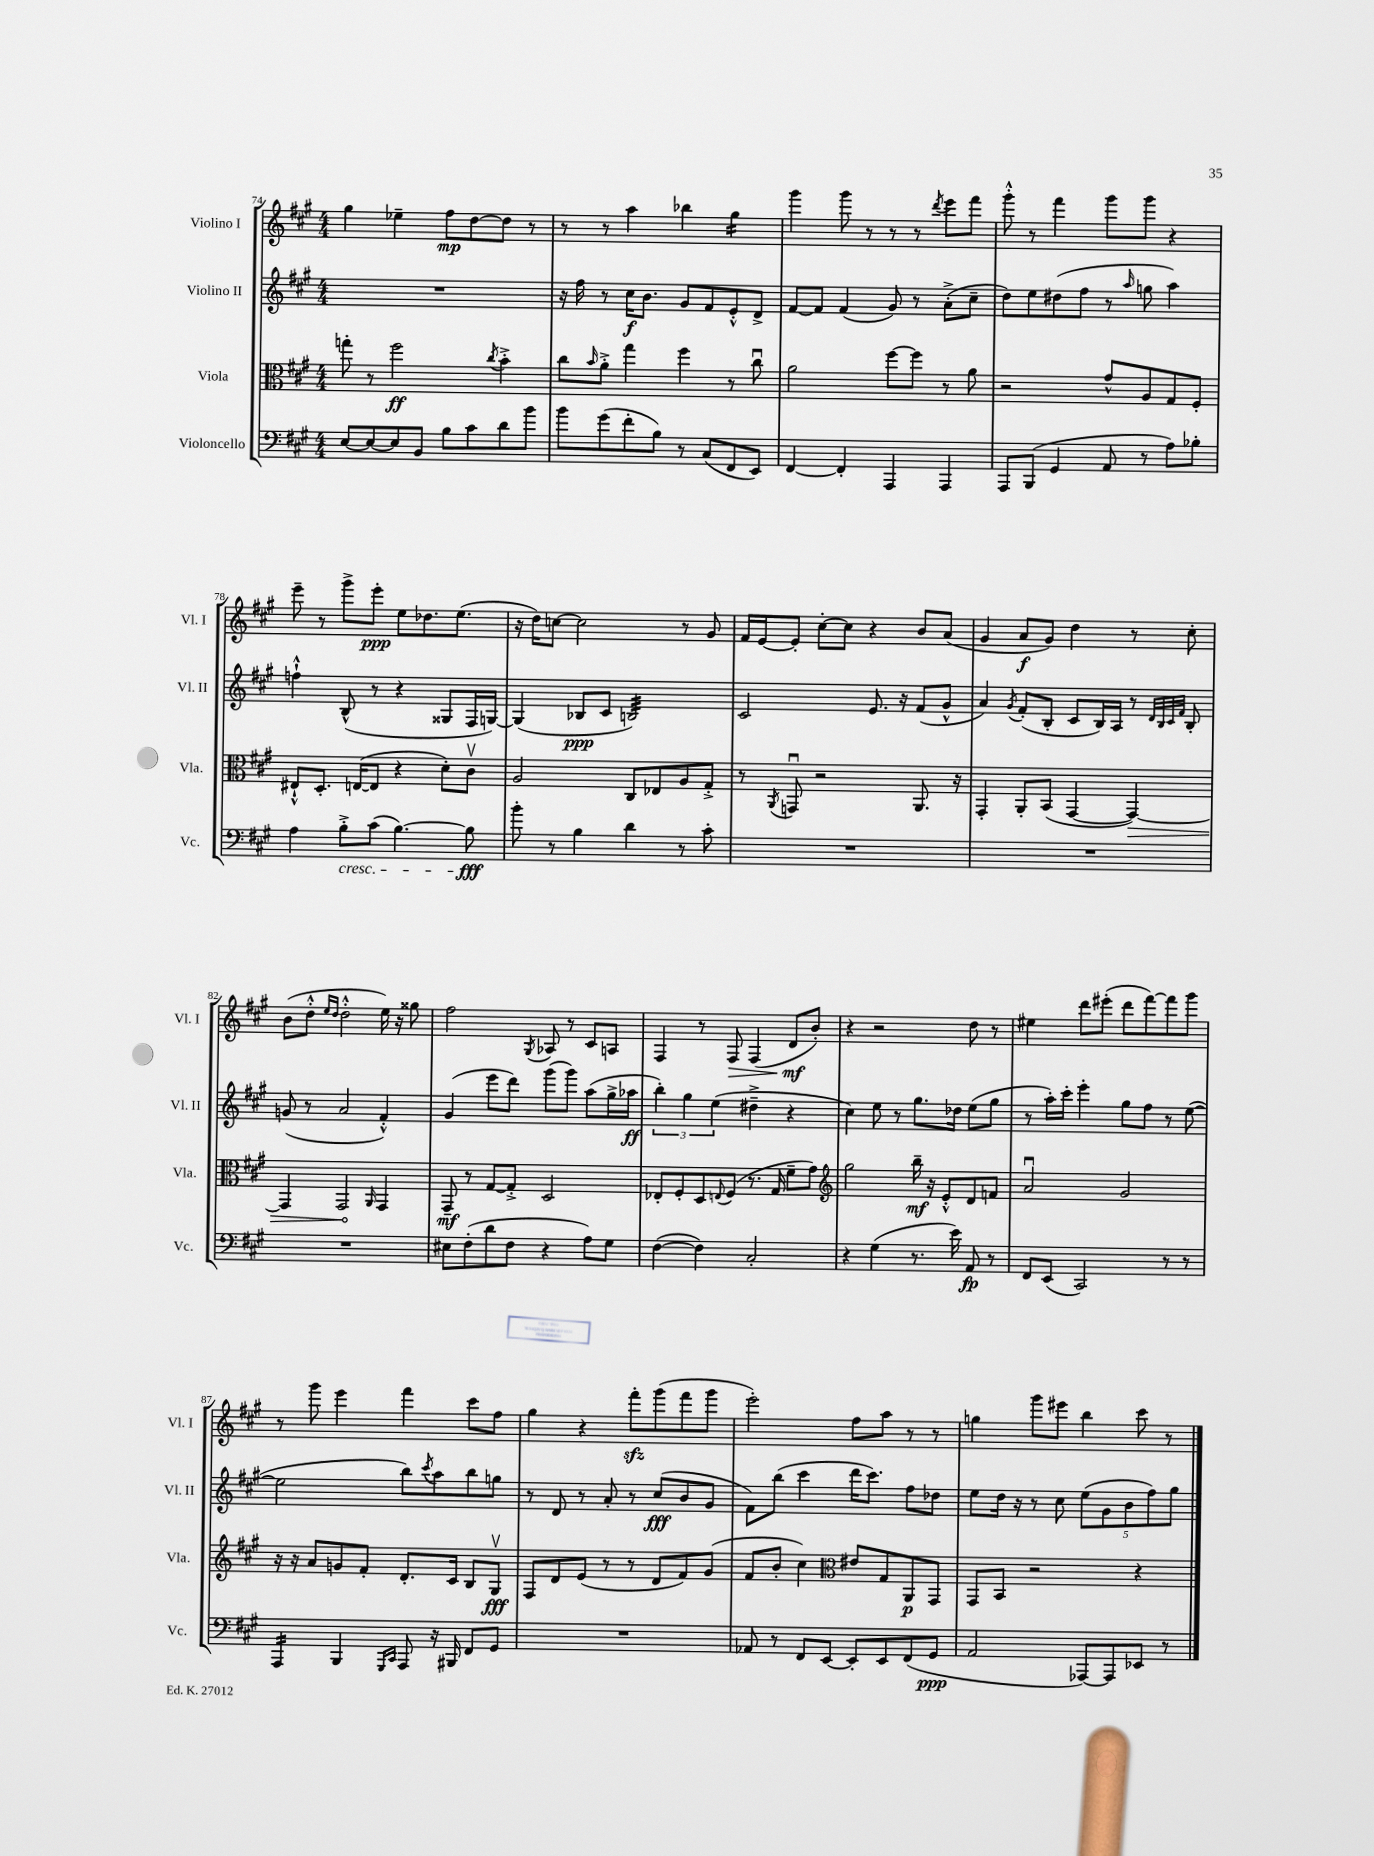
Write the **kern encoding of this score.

**kern	**kern	**kern	**kern
*staff4	*staff3	*staff2	*staff1
*clefF4	*clefC3	*clefG2	*clefG2
*k[f#c#g#]	*k[f#c#g#]	*k[f#c#g#]	*k[f#c#g#]
*M4/4	*M4/4	*M4/4	*M4/4
[8E	8gg'	1r	4gg#
8E_	8r	.	.
8E]	2ff#	.	4ee-~
8BB	.	.	.
8B	.	.	8ff#
8c#	.	.	[8dd
.	8qcc#	.	.
8d	4b'^	.	8dd]
8b	.	.	8r
=	=	=	=
8b	8cc#	16r	8r
.	.	16ff#	.
.	16qqb	.	.
(8g#	8a'^	8r	8r
8f#'	4gg#	16cc#	4aa
.	.	8.b	.
8B)	.	.	.
8r	4ff#	8g#	4bb-
(8C#	.	8f#	.
8FF#	8r	8e'^^	4gg#
8EE)	8cc#u	8d^	.
=	=	=	=
[4FF#	2a	[8f#	4ggg#
.	.	8f#]	.
4FF#']	.	(4f#	8ggg#
.	.	.	8r
4AAA	[8ff#	8g#)	8r
.	8ff#]	8r	8r
.	.	.	8qddd
4AAA	8r	(8a'^	8eee
.	8a	8cc#~	8fff#
=	=	=	=
8AAA	2r	8dd)	8ggg#'^^
(8BBB	.	8ee	8r
4GG#	.	(8dd#	4fff#
.	.	8ff#	.
8AA	8g#^^	8r	8ggg#
.	.	16qqaa	.
8r	8A	8gg	8ggg#
8A)	8G#	4aa)	4r
8B-'	8F#'	.	.
=	=	=	=
4A	8E#`^^	4ff`^^	8eee~
.	8.D'	.	8r
8B'^	.	(8B^^	8ggg#^
.	([16E	.	.
(8c#	8E]	8r	8eee'
[4.B)	4r	4r	8ee
.	.	.	8.dd-
.	8d')	8G##	.
.	.	.	(8.ee
8B]	8c#v	16F#	.
.	.	[16G)	.
=	=	=	=
8b'	2A	(4G]	16r
.	.	.	16dd)
8r	.	.	[8cc
4B	.	8B-	2cc]
.	.	8c#	.
4d	8C#	2B)	.
.	8E-	.	.
8r	8A	.	8r
8c#'	8G#'^	.	8g#
=	=	=	=
1r	8r	2c#	16f#
.	.	.	[16e
.	8qAA	.	.
.	8GGu	.	8e']
.	2r	.	[8cc#'
.	.	.	8cc#]
.	.	8.e	4r
.	.	16r	.
.	8.AA	(8f#	8b
.	.	8g#^^	(8a
.	16r	.	.
=	=	=	=
1r	4GG#'	4a)	4g#
.	.	8qg#	.
.	8AA'	(8f#'	8a
.	(8BB	8B'	8g#)
.	[4GG#	8c#	4dd
.	.	16B)	.
.	.	16A	.
.	4GG#_)	8r	8r
.	.	32qqd	.
.	.	32qqB	.
.	.	32qqc#	.
.	.	32qqf#	.
.	.	8B'	8cc#'
=	=	=	=
1r	4GG#]	(8g	(8b
.	.	8r	8dd'^^
.	.	.	16qqee
.	.	.	16qqdd
.	2GG#	2a	2dd'^^
.	16qqAA	.	.
.	4GG#	4f#'^^)	16ee)
.	.	.	16r
.	.	.	8gg##
=	=	=	=
8E#	8GG#~	(4g#	2ff#
(8F#'	8r	.	.
8d	[8G#	8eee	.
8F#	8G#'^]	8ddd)	.
.	.	.	8qG#
4r	2D	(8ggg#	8A-
.	.	8ggg#)	8r
8A)	.	(8aa	8c#
8G#	.	16gg#^	8A
.	.	16aa-	.
=	=	=	=
([4F#	8E-'	6bb')	4F#
.	8F#'	.	.
.	.	6gg#	.
4F#])	8D	.	8r
.	.	(6ee	.
.	8qqE	.	.
.	(8F#	.	8F#
2C#'	8.r	4dd#~^	(4F#
.	16G#	.	.
.	8f#~	4r	8d
.	8g#)	.	8b')
=	=	=	=
*	*clefG2	*	*
4r	2gg#	4cc#)	4r
(4G#	.	8ee	2r
.	.	8r	.
8.r	16bb~	8.gg#	.
.	16r	.	.
.	8e'^^	.	.
16e)	.	16dd-	.
8AA	8d	(8ee	8dd
8r	8f	8gg#	8r
=	=	=	=
8FF#	2au	8r	4ee#
(8EE	.	16aa')	.
.	.	16ccc#'	.
2CC#)	.	4eee'	8ddd
.	.	.	(8eee#'
.	2g#	8gg#	8ddd
.	.	8ff#	[8fff#)
8r	.	8r	8fff#]
8r	.	([8ee	8ggg#
=	=	=	=
4AAA	16r	2ee]	8r
.	16r	.	.
.	8a	.	8ggg#
4BBB	8g	.	4eee
.	8f#'	.	.
16qqGGG#	.	.	.
16qqCC#	.	.	.
8AAA	8.d'	8bb)	4fff#
.	.	8qccc#	.
16r	.	8aa	.
16BBB#	16c#	.	.
8FF#	8B	8bb	8ccc#
8GG#	8G#v	8gg	8ff#
=	=	=	=
1r	8F#	8r	4gg#
.	8d	8d	.
.	(8e	8r	4r
.	8r	8a'	.
.	8r	8r	8fff#'
.	8d	(8cc#	(8ggg#
.	8f#)	8b	8fff#
.	(8g#	8g#	8ggg#
=	=	=	=
8AA-	8f#	8f#)	2eee')
8r	8b'	(8bb	.
8FF#	4cc#)	4ccc#	.
[8EE	.	.	.
*	*clefC3	*	*
8EE']	8e#	16ddd	8ff#
.	.	8.ccc#)	.
8EE	8G#	.	8aa
(8FF#	8AA	8ff#	8r
8GG#	8GG#	8dd-	8r
=	=	=	=
2AA	8GG#	8ee	4gg
.	8BB	16dd	.
.	.	16r	.
.	2r	8r	8ggg#
.	.	8cc#	8eee#
[8AAA-)	.	(10ee	4bb
.	.	10g#	.
8AAA-]	.	.	.
.	.	10b	.
8EE-	4r	.	8ccc#
.	.	10ff#)	.
8r	.	.	8r
.	.	10gg#	.
==	==	==	==
*-	*-	*-	*-
